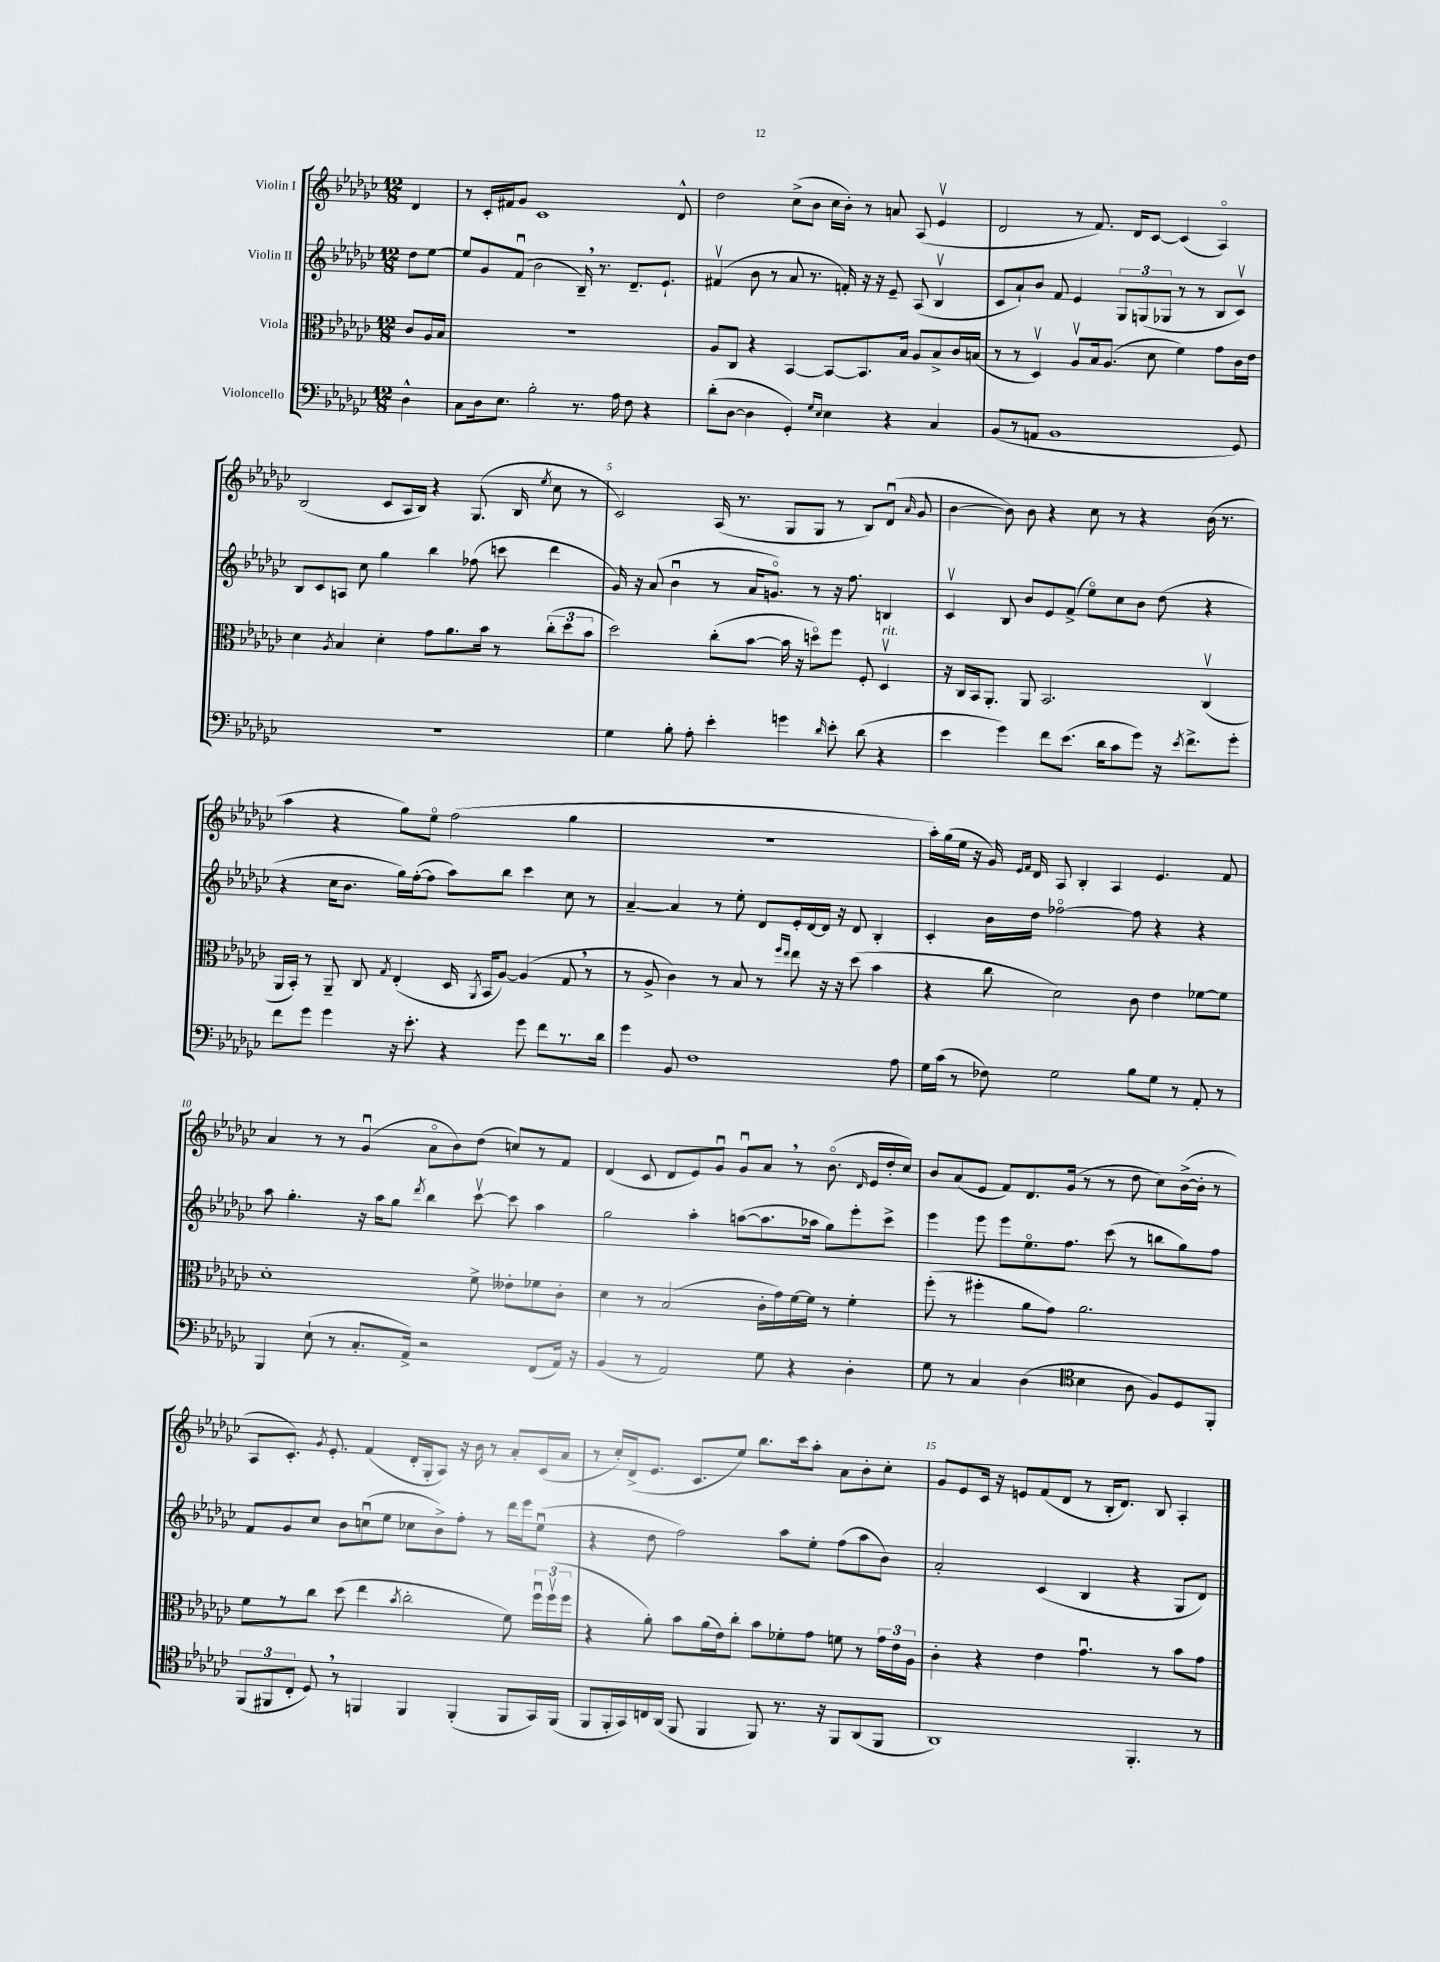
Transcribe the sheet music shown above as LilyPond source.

<<
\new StaffGroup <<
\new Staff = "s0" \with { instrumentName = "Violin I" } {
    \clef treble \key ges \major \numericTimeSignature \time 12/8 \partial 4
    \autoBeamOff des'4 |
    r8 ces'16[-. fis'16 ges'8] ces'1 des'8-^ |
    des''2 ces''8[->( bes'8] ces''16[ bes'16]-.) r8 a'8 aes8( ees'4\upbow |
    des'2 r8 f'8.) des'16[ ces'8]~ ces'4( aes4\flageolet) |
    bes2( ces'8[ aes16 bes16]) r4 ges8.( bes16 \acciaccatura { ees''8 } ces''8 r8 |
    ces'2) aes16( r8. ges8[ ges8] r8 bes8[) des'8]\downbow( \grace { aes'16 } ges'8 |
    bes'4~ bes'8) bes'8 r4 ces''8 r8 r4 bes'16( r8. |
    aes''4 r4 ges''8[) ees''8]\flageolet f''2( ges''4 |
    R1. |
    aes''16[-.) ges''16( ees''16] r16 ges'16) \grace { ees'16[ f'16] } des'16 aes8 bes4-. aes4 ees'4. f'8 |
    aes'4 r8 r8 ges'4\downbow( aes'8[\flageolet bes'8) des''8]( c''8[) r8 f'8] |
    des'4( ces'8 des'8[ ees'8) ges'8]\downbow ges'8[\downbow aes'8] \breathe r8 bes'8.\flageolet( \grace { des'16 } ees'16[ des''16-. ces''16]) |
    bes'8[ aes'8( ees'8] f'8[) des'8. ges'16]( r8 r8 des''8 ces''8[) bes'16~->( bes'16]-. r8 |
    aes8[ ces'8.]-.) \acciaccatura { ges'8 } ees'8.-. f'4( des'16[-. ges16-. aes8]) r16 bes'16 r8 aes'8[-. ces'16( aes'16] |
    r8 ces''16[-.) des'16->( ees'8.] ces'8.[ ees''8]) bes''8.[ ces'''16 aes''8]-. aes'8[ bes'8-. ces''8]-. |
    ges'8[ ees'8 ces'16] r16 e'8[ f'8( des'8] r8 bes16[-. des'8.]) bes8 aes4-. \bar "|." |
}
\new Staff = "s1" \with { instrumentName = "Violin II" } {
    \clef treble \key ges \major \numericTimeSignature \time 12/8 \partial 4
    \autoBeamOff des''8[ ees''8]~ |
    ees''8[ ges'8 f'8]\downbow( bes'2 bes16--) \breathe r8. des'8.[-- ees'8.]-! |
    fis'4\upbow( bes'8 r8 aes'8 r8. f'16-.) r16 r16 ees'8-- aes8( bes4\upbow |
    ces'8[ aes'8-!) bes'8] f'8 ees'4 \tuplet 3/2 { ges8[ g8( ges8] } r8 r8 bes8[ ces'8]\upbow) |
    bes8[ ces'8 a8] ces''8 ges''4 bes''4 fes''8( c'''8 des'''4 |
    ges'16) r16 aes'8( bes'4\downbow r8 aes'16[ g'8.]\flageolet) r8 r16 f''8. b4 |
    ces'4\upbow bes8 bes'8[ ees'8 f'8]->( ees''8[\flageolet) ces''8 bes'8] des''8( r4 |
    r4 ces''16[ bes'8.] ges''16[) f''16~-.( f''8] aes''8[) bes''8] ces'''4 ces''8 r8 |
    aes'4~-- aes'4 r8 ees''8-. des'8[ ees'16-. des'16~ des'16] r16 des'8 bes4-. |
    ces'4-. bes'16[ des''16] fes''2~\flageolet fes''8 r4 r4 |
    aes''8 ges''4.-. r16 aes''16[ ges''8] \acciaccatura { des'''8 } bes''4 ces'''8~\upbow ces'''8 aes''4 |
    ges''2 aes''4-. a''8[~( a''8. aes''16] ges''8[) ees'''8-. ces'''8]-> |
    ees'''4 ees'''8 ees'''8[ ees''8.\flageolet f''8.] ces'''8( r8 b''8[ ges''8) f''8] |
    f'8[ ges'8 ces''8] bes'8[ c''8\downbow( ees''8] ces''8[ bes'8->) f''8]-. r8 des'''16[ ees'''16 ees''8]\downbow( |
    r4 des''8 f''2) aes''8[ ees''8]-. f''8[( aes''8 bes'8]) |
    aes'2-. ces'4( bes4 r4 ges8[ des'8]) \bar "|." |
}
\new Staff = "s2" \with { instrumentName = "Viola" } {
    \clef alto \key ges \major \numericTimeSignature \time 12/8 \partial 4
    \autoBeamOff ces'8[ aes16 bes16] |
    R1. |
    aes8[ ces8] r4 bes,4~ bes,8[~ bes,8. bes16] aes8[ bes8-> ces'16 b16]( |
    r8 r8 des4\upbow) aes8[\upbow bes16 aes8.]( des'8 f'4) ges'8[ ces'16 ees'16] |
    des'4 \acciaccatura { aes8 } bes4 des'4-. ges'8[ aes'8. bes'16] r8 \tuplet 3/2 { ces''8[-.( des''8 bes'8] } |
    des''2) ces''8[-.( bes'8]~ bes'16 r16 d''8[\flageolet) f''8] f8-. des4\upbow^\markup { \italic "rit." } |
    r16 ces16[ bes,16 aes,8.]-. aes,8 bes,2. ces4\upbow( |
    aes,16[ bes,16]-.) r8 aes,8-- ces8 \acciaccatura { ges8 } ees4-.( des16 \acciaccatura { aes,8 } bes,16[ aes8]~) aes4( ges8 \breathe r8 |
    r8 aes8-> ces'4) r8 bes8 r8 \grace { f''16[ ees''16] } ees''8 r16 r16 des''8( bes'4 |
    r4 ces''8 des'2) ces'8 ees'4 fes'8[~ fes'8] |
    des'1-. f'8-> eeses'8[-. fes'8 ces'8]-. |
    des'4 r8 bes2( ces'16[-. ges'16) f'16~ f'16] r8 f'4-. |
    f''8-.( r8 fis''4-. aes'8[ ges'8]) aes'2. |
    f'8[ r8 ces''8] des''8( ees''4 \acciaccatura { bes'8 } ces''2-. f'8) \tuplet 3/2 { f''16[\downbow f''16\upbow( f''16] } |
    r4 aes'8-.) bes'8[ aes'16( ees'16) ces''8]-. bes'8[ fes'8-. ges'8] f'8 r8 \tuplet 3/2 { ges'16[ ees'16 aes16] } |
    ces'4-. r4 ees'4 ges'4.\downbow r8 bes'8[ ges'8] \bar "|." |
}
\new Staff = "s3" \with { instrumentName = "Violoncello" } {
    \clef bass \key ges \major \numericTimeSignature \time 12/8 \partial 4
    \autoBeamOff des4-^ |
    ces8[ des16 ees8.] bes2-. r8. aes16 f8 r4 |
    des'8[-.( des8]~ des4 ges,4-.) \grace { ges16[ ees16] } ees4 r4 ces4 |
    bes,8[( r8 a,8] bes,1 ges,8) |
    R1. |
    ges4 bes8-. aes8-. ees'4-. g'4 \grace { des'16 } ees'8-. des'8( r4 |
    ees'4 ges'4) f'8[ ees'8.]( des'16[ ces'8 ges'8]) r16 \acciaccatura { ees'8 } f'8.[-> ges'8]-. |
    f'8[ ges'8] ges'4 r16 ees'8.-. r4 ges'8 f'8[ r8. des'16] |
    ges'4 bes,8 f1 aes8 |
    ges16[ ces'16]( r8 fes8) ges2 bes8[ ges8] r8 aes,8-. r8 |
    bes,,4 ees8-!( r8 ces8.[-. aes,16]->) r2 f,8[( aes,16]) r16 |
    bes,4( r8 aes,2) ges8 r4 des4-. |
    ges8 r8 ces4 des4( \clef tenor bes4 aes8 f8[) des8 f,8]-. |
    \tuplet 3/2 { f,8[( fis,8 ces8]-. } des8) \breathe r8 f,4 f,4 f,4-.( f,8[ ges,16) f,16]( |
    f,8[ f,16-. ges,16) c16 aes,16]( f,8 f,4 f,8) r8. r16 f,8[ aes,8( f,8] |
    aes,1) f,4.-. r8 \bar "|." |
}
>>
>>
\layout { \context { \Score \override BarNumber.break-visibility = ##(#f #t #t) barNumberVisibility = #(every-nth-bar-number-visible 5) } }
